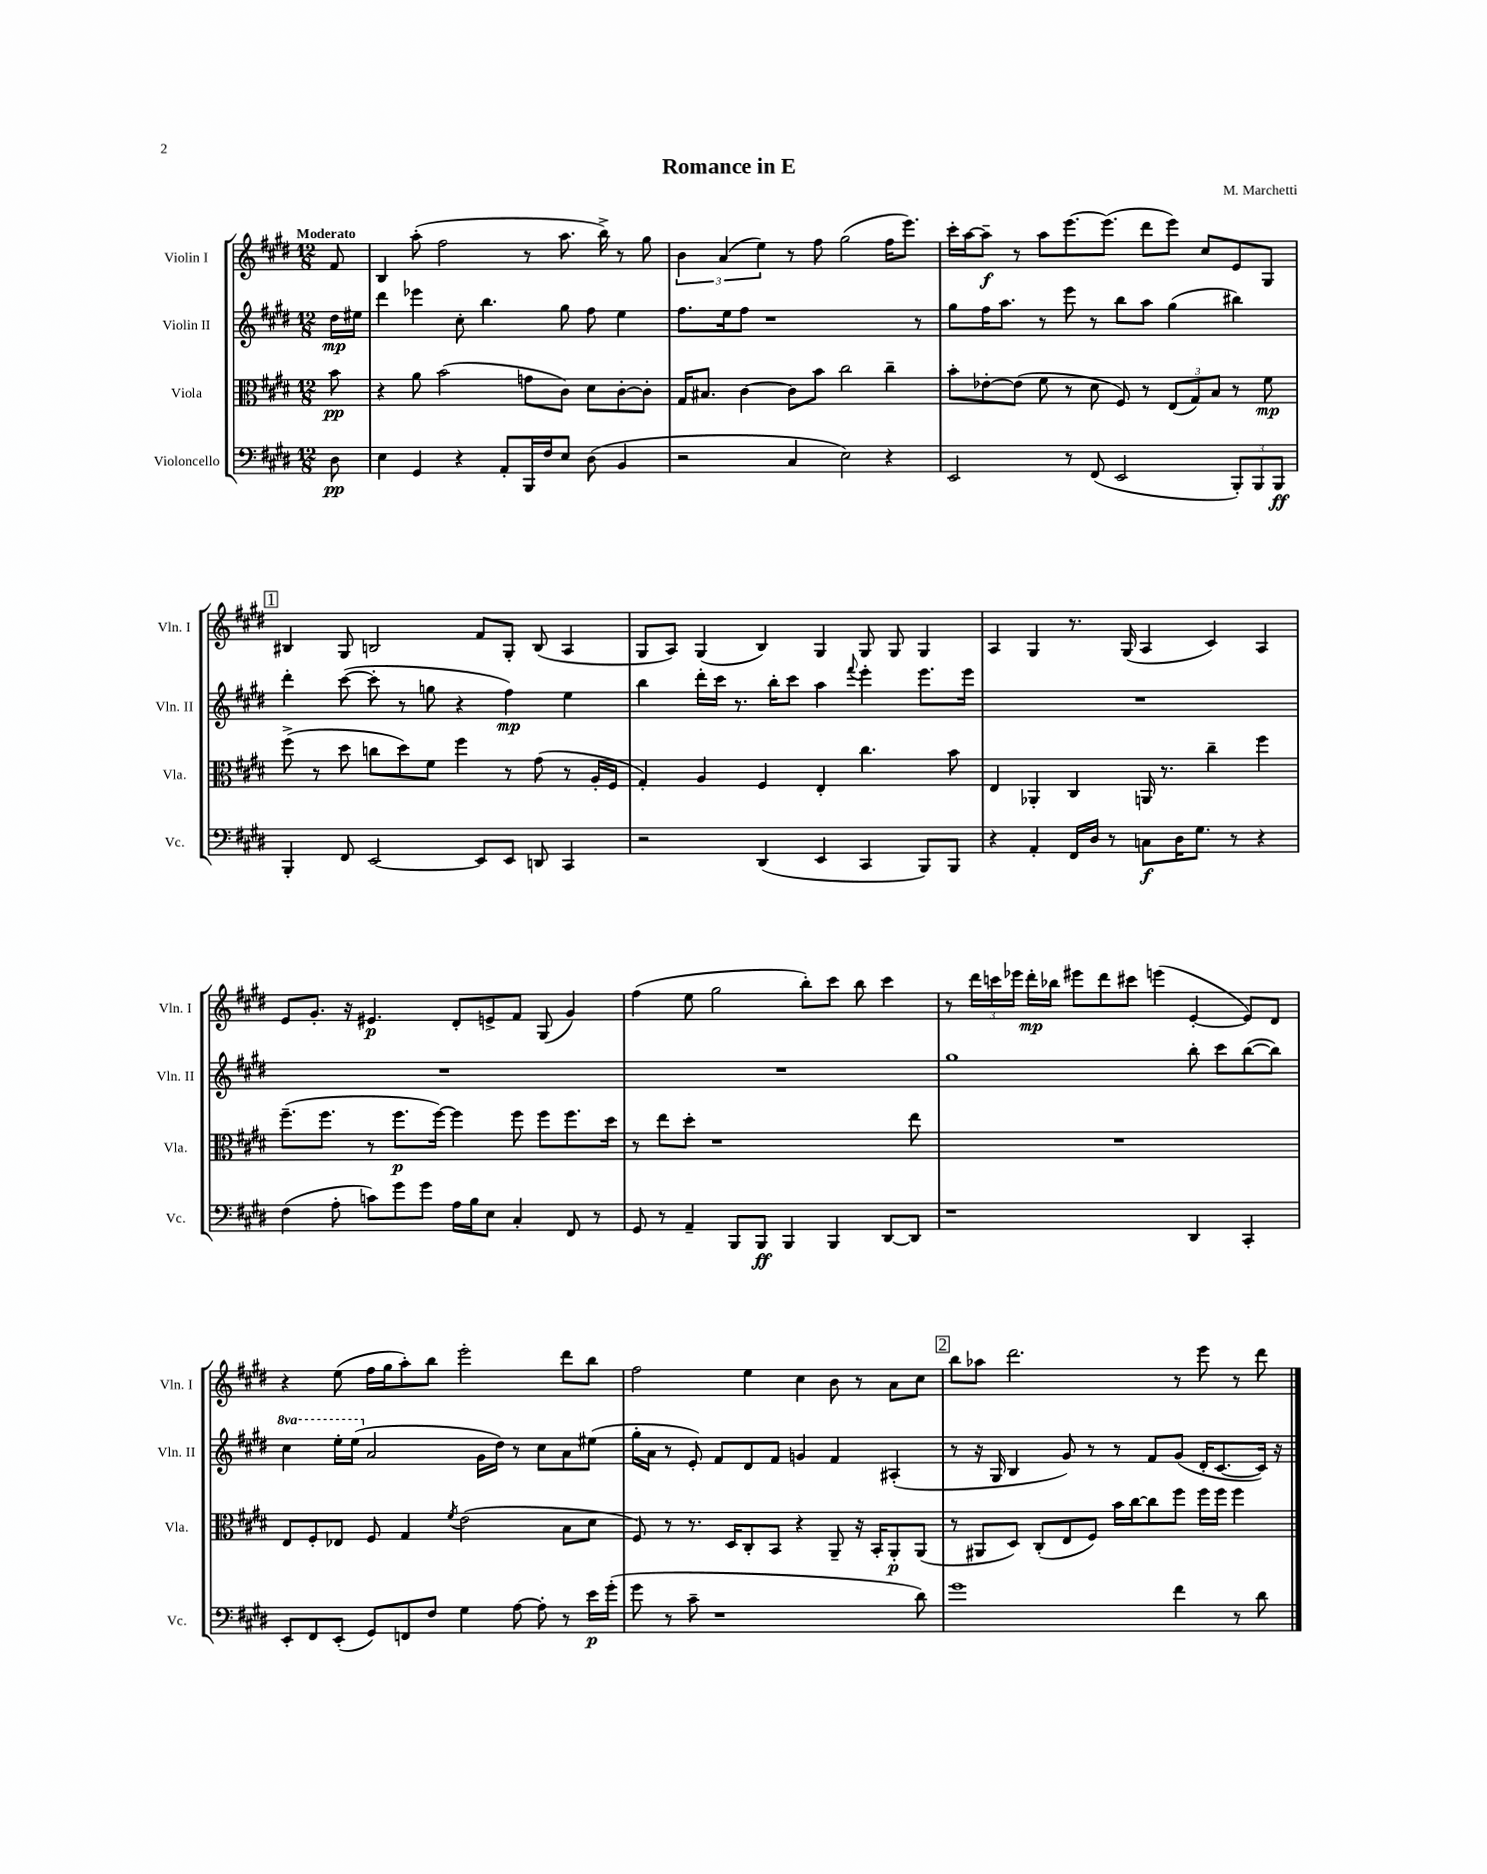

**kern	**kern	**kern	**kern
*staff4	*staff3	*staff2	*staff1
*clefF4	*clefC3	*clefG2	*clefG2
*k[f#c#g#d#]	*k[f#c#g#d#]	*k[f#c#g#d#]	*k[f#c#g#d#]
*M12/8	*M12/8	*M12/8	*M12/8
8D#\	8b\	16dd#\LL	8f#/
.	.	16ee#\JJ	.
=	=	=	=
4E\	4r	4ddd#\	4B/
4GG#/	8a\	4eee-\	(8aa'\
.	(2b\	.	2ff#\
4r	.	8cc#'\	.
.	.	4.bb\	.
8AA'/L	.	.	.
16BBB/L	8g\L	.	8r
16F#/J	.	.	.
8E/J	8c#\J)	8gg#\	8.aa\
(8D#\	8d#\L	8ff#\	.
.	.	.	16bb^\)
4BB/	[8c#'\	4ee\	8r
.	8c#'\]J	.	8gg#\
=	=	=	=
2r	16G#/LK	8.ff#\L	6b\
.	8.B#/J	.	.
.	.	.	(6a/
.	.	16ee\k	.
.	[4c#\	8ff#\J	.
.	.	.	6ee\)
.	.	1r	.
4C#/	8c#\]L	.	8r
.	8b\J	.	8ff#\
2E\)	2cc#\	.	(2gg#\
4r	4cc#~\	.	16ff#\LK
.	.	.	8.eee\J)
.	.	8r	.
=	=	=	=
2EE/	8b'\L	8gg#\L	16ccc#'\LL
.	.	.	[16aa\J
.	[8e-'\	16ff#\K	8aa~\]J
.	.	8.aa\J	.
.	(8e-\]J	.	8r
.	8f#\	8r	8aa\L
8r	8r	8eee\	[8.eee\
(8FF#/	8d#\	8r	.
.	.	.	(8.eee\]J
2EE/	8F#/)	8bb\L	.
.	8r	8aa\J	8ddd#\L
.	(12E/L	(4gg#\	8eee\J)
.	12G#/)	.	.
.	.	.	8cc#/L
.	12B/J	.	.
12BBB'/L)	8r	4bb#\)	8e/
12BBB/	.	.	.
.	8f#\	.	8G#/J
12BBB/J	.	.	.
=	=	=	=
4BBB'/	(8ff#^\	4ddd#'\	4B#/
.	8r	.	.
8FF#/	8dd#\	([8ccc#\	8G#/
[2EE/	8cc\L	8ccc#'\]	2B/
.	8dd#\)	8r	.
.	8f#\J	8gg\	.
.	4ff#\	4r	.
8EE/]L	.	.	8f#/L
8EE/J	8r	4ff#\)	8G#'/J
8DD/	(8g#\	.	(8B/
4CC#/	8r	4ee\	4A/
.	16A'/LL	.	.
.	16F#/JJ	.	.
=	=	=	=
2r	4G#'/)	4bb\	8G#/L
.	.	.	8A/J)
.	4A/	16ddd#'\LL	(4G#/
.	.	16ccc#\JJ	.
.	.	8.r	.
(4DD#/	4F#/	.	4B/)
.	.	16bb'\LK	.
.	.	8ccc#\J	.
4EE/	4E'/	4aa\	4G#/
.	.	8qqfff#/	.
4CC#/	4.cc#\	4eee'\	8G#/
.	.	.	8G#/
8BBB/L)	.	8.eee\L	4G#/
8BBB/J	8b\	.	.
.	.	16eee\Jk	.
=	=	=	=
4r	4E/	1.r	4A/
4AA'/	4AA-'/	.	4G#/
16FF#/LL	4C#/	.	8.r
16D#/JJ	.	.	.
8r	.	.	.
.	.	.	(16G#/
8C\L	16AA/	.	4A/
.	8.r	.	.
16D#\K	.	.	.
8.G#\J	.	.	.
.	4cc#~\	.	4c#/)
8r	.	.	.
4r	4ff#\	.	4A/
=	=	=	=
(4F#\	(8.ff#~\L	1.r	8e/L
.	.	.	8.g#'/J
.	8.ff#\J	.	.
8A'\	.	.	.
.	.	.	16r
8c\L)	8r	.	4.e#/
8g#\	8.ff#\L	.	.
8g#\J	.	.	.
.	[16ff#\Jk)	.	.
16A\LL	4ff#\]	.	8d#'/L
16B\J	.	.	.
8E\J	.	.	8e^/
4C#'/	8ff#\	.	8f#/J
.	8ff#\L	.	(8G#/
8FF#/	8.ff#\	.	4g#/)
8r	.	.	.
.	16dd#\Jk	.	.
=	=	=	=
8GG#/	8r	1.r	(4ff#\
8r	8ee\L	.	.
4AA~/	8dd#'\J	.	8ee\
.	1r	.	2gg#\
8BBB/L	.	.	.
8BBB/J	.	.	.
4BBB/	.	.	.
.	.	.	8bb'\L)
4BBB/	.	.	8ccc#\J
.	.	.	8bb\
[8DD#/L	.	.	4ccc#\
8DD#/]J	8ee\	.	.
=	=	=	=
1r	1.r	1gg#	8r
.	.	.	24ddd#\LL
.	.	.	24ccc\
.	.	.	24eee-\JJ
.	.	.	16ddd#'\LL
.	.	.	16bb-\JJ
.	.	.	8eee#\L
.	.	.	8ddd#\
.	.	.	8ccc#\J
.	.	.	(4eee\
4DD#/	.	8bb'\	[4e'/
.	.	8ccc#\L	.
4CC#'/	.	([8bb\	8e/]L)
.	.	8bb\]J)	8d#/J
=	=	=	=
8EE'/L	8E/L	4ccc#\	4r
8FF#/	8F#'/	.	.
(8EE'/J	8E-/J	16eee'\LL	(8ee\
.	.	(16eee\JJ	.
8GG#/L)	8F#/	2a/	16ff#\LL
.	.	.	16gg#\J
8FF/	4G#/	.	8aa'\)
8F#/J	.	.	8bb\J
.	8qf#/	.	.
4G#\	(2e\	.	2eee'\
.	.	16g#\LL	.
.	.	16dd#\JJ)	.
[8A\	.	8r	.
8A'\]	.	8cc#\L	.
8r	8B\L	8a\	8ddd#\L
16e\LL	8d#\J	(8ee#\J	8bb\J
(16g#'\JJ	.	.	.
=	=	=	=
8g#\	8F#/)	16gg#'\LL	2ff#\
.	.	16a\JJ	.
8r	8r	8r	.
8c#~\	8.r	8e'/)	.
1r	.	8f#/L	.
.	16D#/LK	.	.
.	8C#'/	8d#/	4ee\
.	8BB/J	8f#/J	.
.	4r	4g/	4cc#\
.	8AA~/	4f#/	8b\
.	16r	.	8r
.	16BB'/LK	.	.
.	8AA'/	(4A#'/	8a\L
8d#\)	(8AA/J	.	8cc#\J
=	=	=	=
1g#	8r	8r	8bb\L
.	8AA#/L	16r	8aa-\J
.	.	16G#/	.
.	8D#/J)	4B/	2.ddd#\
.	(8C#'/L	.	.
.	8E/	8g#/)	.
.	8F#/J)	8r	.
.	16b\LL	8r	.
.	[16cc#\J	.	.
.	8cc#\]	8f#/L	.
4f#\	8ff#\J	(8g#/J	8r
.	16ff#\LL	16d#'/LK	8eee\
.	16ff#\JJ	[8.c#/	.
8r	4ff#\	.	8r
8d#\	.	16c#/]Jk)	8ddd#\
.	.	16r	.
==	==	==	==
*-	*-	*-	*-
